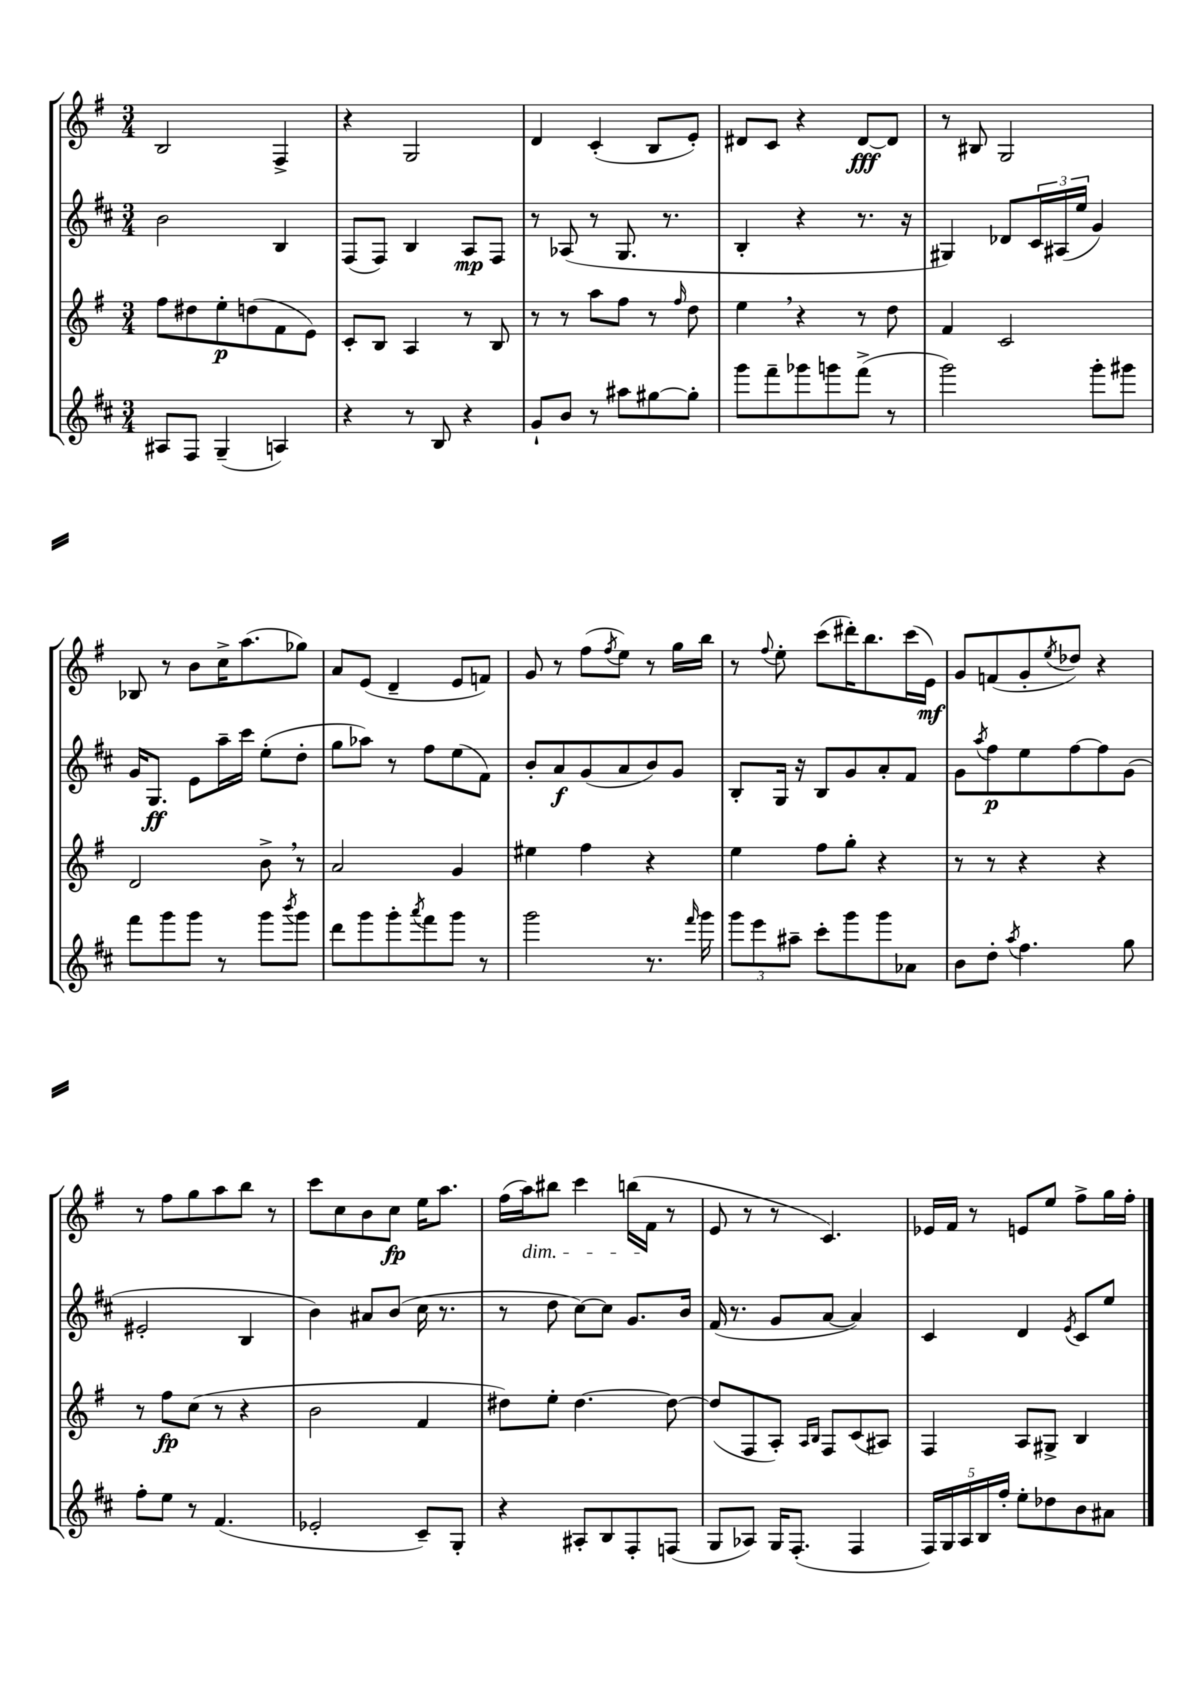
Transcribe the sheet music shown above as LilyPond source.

<<
\new StaffGroup <<
\new Staff = "s0" {
    \clef treble \key g \major \numericTimeSignature \time 3/4
    b2 fis4-> |
    r4 g2 |
    d'4 c'4-.( b8 e'8-.) |
    dis'8 c'8 r4 dis'8~\fff dis'8 |
    r8 bis8 g2 |
    bes8 r8 b'8 c''16-> a''8.( ges''8) |
    a'8 e'8( d'4-- e'8 f'8) |
    g'8 r8 fis''8( \acciaccatura { fis''8 } e''8) r8 g''16 b''16 |
    r8 \appoggiatura { fis''8 } e''8-. c'''8( dis'''16-.) b''8. c'''16( e'16\mf) |
    g'8 f'8( g'8-. \acciaccatura { e''8 } des''8) r4 |
    r8 fis''8 g''8 a''8 b''8 r8 |
    c'''8 c''8 b'8 c''8\fp e''16 a''8. |
    fis''16( a''16\dim) bis''8 c'''4 b''16( fis'16\! r8 |
    e'8 r8 r8 c'4.) |
    ees'16 fis'16 r8 e'8 e''8 fis''8-> g''16 fis''16-. \bar "|." |
}
\new Staff = "s1" {
    \clef treble \key d \major \numericTimeSignature \time 3/4
    b'2 b4 |
    fis8( fis8) b4 a8\mp fis8 |
    r8 aes8( r8 g8. r8. |
    b4-. r4 r8. r16 |
    gis4) des'8 \tuplet 3/2 { cis'16 ais16( e''16 } g'4) |
    g'16 g8.\ff e'8 a''16-- cis'''16 e''8-.( d''8-. |
    g''8 aes''8) r8 fis''8 e''8( fis'8) |
    b'8-. a'8\f g'8( a'8 b'8) g'8 |
    b8-. g16 r16 b8 g'8 a'8-. fis'8 |
    g'8 \acciaccatura { a''8 } fis''8\p e''8 fis''8~ fis''8 g'8( |
    eis'2-. b4 |
    b'4) ais'8 b'8( cis''16 r8. |
    r8 d''8 cis''8~) cis''8 g'8. b'16 |
    fis'16( r8. g'8 a'8~ a'4) |
    cis'4 d'4 \acciaccatura { e'8 } cis'8 e''8 \bar "|." |
}
\new Staff = "s2" {
    \clef treble \key g \major \numericTimeSignature \time 3/4
    fis''8 dis''8 e''8-.\p d''8( fis'8 e'8) |
    c'8-. b8 a4 r8 b8 |
    r8 r8 a''8 fis''8 r8 \grace { fis''16 } d''8 |
    e''4 \breathe r4 r8 d''8 |
    fis'4 c'2 |
    d'2 b'8-> \breathe r8 |
    a'2 g'4 |
    eis''4 fis''4 r4 |
    e''4 fis''8 g''8-. r4 |
    r8 r8 r4 r4 |
    r8 fis''8\fp c''8( r8 r4 |
    b'2 fis'4 |
    dis''8) e''8-. dis''4.~ dis''8~ |
    dis''8( fis8 a8-.) \grace { a16 b16 } fis8 c'8( ais8) |
    fis4 a8 gis8-> b4 \bar "|." |
}
\new Staff = "s3" {
    \clef treble \key d \major \numericTimeSignature \time 3/4
    ais8 fis8 g4--( a4) |
    r4 r8 b8 r4 |
    g'8-! b'8 r8 ais''8 gis''8~ gis''8-. |
    g'''8 fis'''8-- ges'''8 g'''8 fis'''8->( r8 |
    g'''2) g'''8-. gis'''8 |
    fis'''8 g'''8 g'''8 r8 g'''8 \acciaccatura { b'''8 } g'''8 |
    d'''8 g'''8 g'''8-. \acciaccatura { a'''8 } fis'''8 g'''8 r8 |
    g'''2 r8. \grace { fis'''16 } g'''16 |
    \tuplet 3/2 { g'''8 e'''8 ais''8-- } cis'''8-. g'''8 g'''8 aes'8 |
    b'8 d''8-. \acciaccatura { a''8 } fis''4. g''8 |
    fis''8-. e''8 r8 fis'4.( |
    ees'2-. cis'8--) g8-. |
    r4 ais8-. b8 fis8-. f8( |
    g8 aes8) g16 fis8.-.( fis4 |
    \tuplet 5/4 { fis16) g16 a16 b16 fis''16-. } e''8-. des''8 b'8 ais'8 \bar "|." |
}
>>
>>
\layout { \context { \Score \remove "Bar_number_engraver" } }
